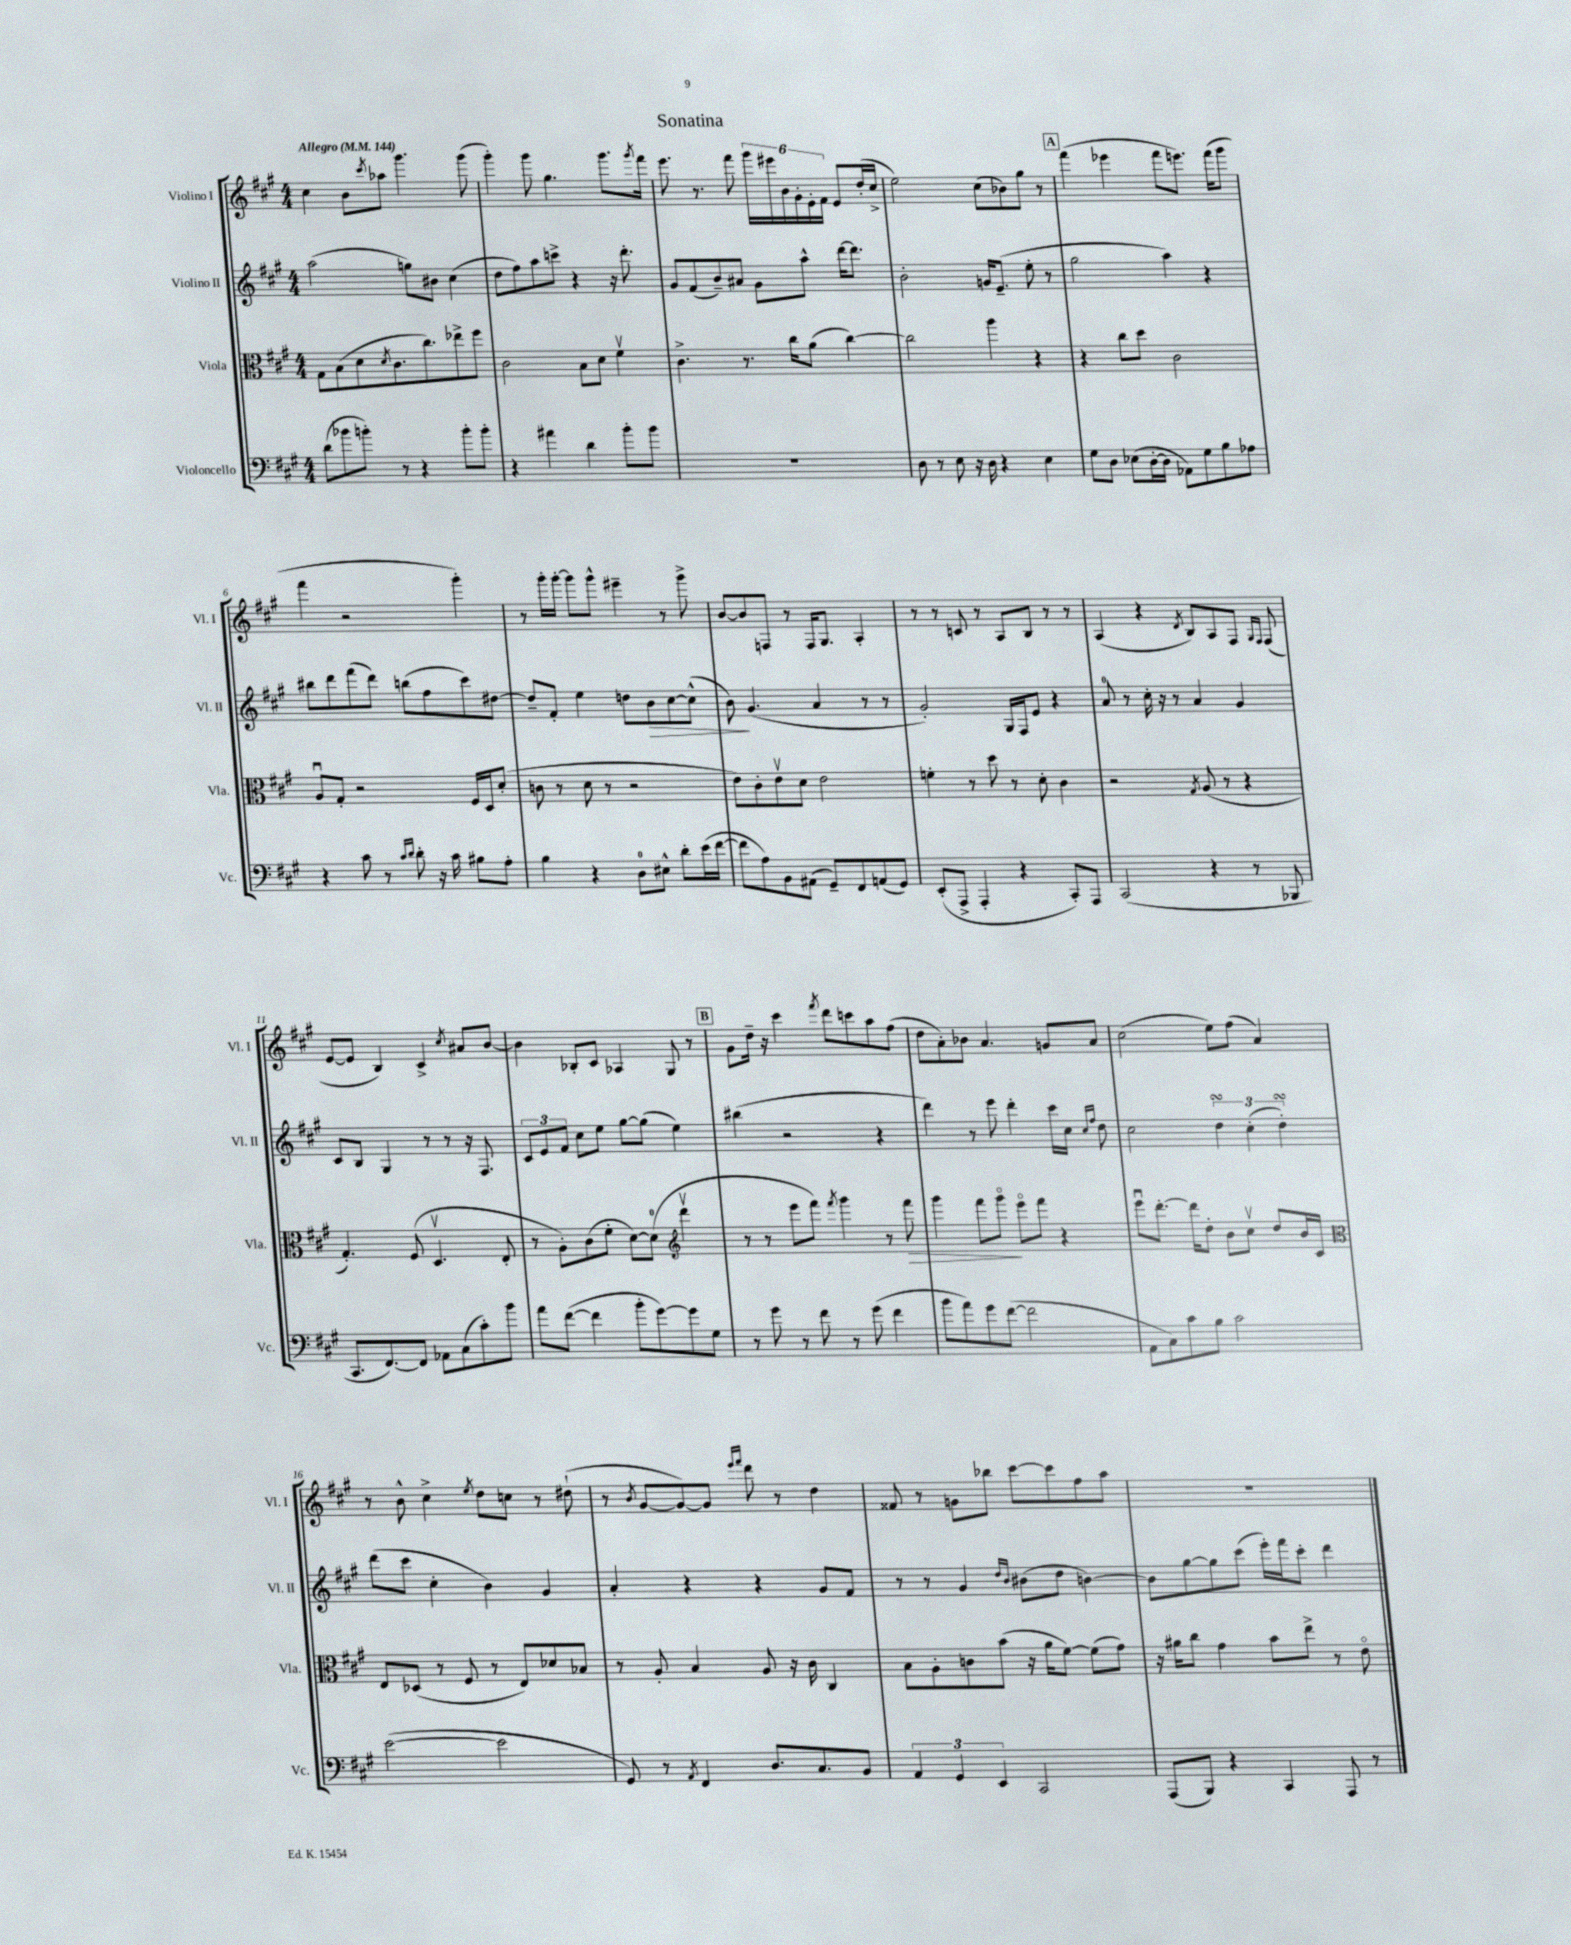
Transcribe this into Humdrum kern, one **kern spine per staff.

**kern	**kern	**kern	**kern
*staff4	*staff3	*staff2	*staff1
*clefF4	*clefC3	*clefG2	*clefG2
*k[f#c#g#]	*k[f#c#g#]	*k[f#c#g#]	*k[f#c#g#]
*M4/4	*M4/4	*M4/4	*M4/4
*MM144	*MM144	*MM144	*MM144
(8d\L	8G#\L	(2aa\	4cc#\
8b-\	(8B\	.	.
8b'\J)	8d\	.	8b\L
.	8qd/	.	8qccc#/
8r	8.c#\	.	8aa-\J
4r	.	8gg\L)	4.ggg#\
.	8.cc#\)	.	.
.	.	8b#\J	.
8b'\L	8ee-^\	(4cc#\	.
8b'\J	8ff#\J	.	(8ggg#\
=	=	=	=
4r	2c#\	8dd\L	4ggg#'\)
.	.	8ff#\)	.
4a#\	.	8aa\	8ggg#\
.	.	8ccc^\J	4.gg#\
4d\	8B\L	4r	.
.	8d\J	.	.
8b'\L	4f#v\	16r	8.ggg#\L
.	.	8.ddd'\	.
8b\J	.	.	.
.	.	.	8qggg#/
.	.	.	16fff#\Jk
=	=	=	=
1r	4.c#^\	8g#/L	8.eee\
.	.	(8f#/	.
.	.	.	8.r
.	.	8b~/)	.
.	8.r	8a#/J	8fff#\
.	.	8g#\L	24ggg#\LL
.	.	.	24eee#\
.	16cc#\LK	.	.
.	.	.	24b\
.	(8a\J	8aa^^\J	24g#'\
.	.	.	24e'\
.	.	.	24f#\JJ
.	[4cc#\)	[16ddd\LK	8e/L
.	.	8.ddd\]J	.
.	.	.	(16dd'/L
.	.	.	16cc#^/JJ
=	=	=	=
8D\	2cc#\]	2b'\	2ee\)
8r	.	.	.
8E\	.	.	.
16r	.	.	.
16D\	.	.	.
4r	4aa\	16g/LK	(8cc#\L
.	.	(8.e~/J	.
.	.	.	8b-\)
4E\	4r	8ee'\	8gg#\J
.	.	8r	8r
=	=	=	=
8G#\L	4r	2gg#\	(4fff#\
8D\J	.	.	.
(8E-\L	8cc#\L	.	4eee-\
[16D'\L	8dd\J	.	.
16D\]JJ	.	.	.
8AA-\L)	2c#\	4aa\)	8fff#\L
8G#\	.	.	8.eee\J)
8B\	.	4r	.
.	.	.	(16fff#\LK
8A-\J	.	.	8ggg#\J
=	=	=	=
4r	8Au/L	8bb#\L	4fff#\
.	8G#'/J	8ddd\	.
8c#\	2r	(8fff#\	2r
8r	.	8ddd\J)	.
16qqc#/LL	.	.	.
16qqd/JJ	.	.	.
8d'\	.	(8bb\L	.
16r	.	8ff#\	.
16c#\	.	.	.
8B#\L	16F#/LL	8ccc#\)	4ggg#'\)
.	16D/J	.	.
8A'\J	(8d'/J	[8dd#\J	.
=	=	=	=
4B\	8c\	8dd#~/]L	8r
.	8r	8f#'/J	16ggg#'\LL
.	.	.	[16ggg#'\JJ
4r	8d\	4ee\	8ggg#\]L
.	8r	.	8ggg#^^\J
8D\L	2r	8dd\L	4eee#~\
8E#^^\J	.	8b\	.
8d'\L	.	[8cc#\	8r
(16e\L	.	(8cc#^^\]J	8ggg#^\
[16f#\JJ	.	.	.
=	=	=	=
8f#\]L	8e\L)	8b\)	[8b/L
8A\)	8c#'\	(4.g#/	8b/]
8BB\	8ev\	.	8F/J
(8AA#\J	8d\J	.	8r
8GG#~/L)	2e\	4a/	16F/LK
.	.	.	8.G#/J
8FF#/	.	.	.
(8AA/	.	8r	4A'/
8GG#/J)	.	8r	.
=	=	=	=
(8EE'/L	4f'\	2g#'/)	8r
8AAA^/J	.	.	8r
4AAA'/	8r	.	8c/
.	8dd\	.	8r
4r	8r	16G#/LL	8A/L
.	.	16F#/J	.
.	8d'\	8e/J	8B/J
8CC#'/L)	4c#\	4r	8r
8AAA/J	.	.	8r
=	=	=	=
(2CC#/	2r	8a/	(4A/
.	.	8r	.
.	.	16cc#'\	4r
.	.	16r	.
.	.	8r	.
.	8qG#/	.	8qd/
4r	(8A/	4a/	8B/L)
.	8r	.	8A/
8r	4r	4g#/	8F#/J
.	.	.	16qqG#/LL
.	.	.	16qqF#/JJ
8BBB-/	.	.	(8F#/
=	=	=	=
8.CC#/L	4.G#'/)	8c#/L	[8e/L
.	.	8B/J	8e/]J
[8.FF#/)	.	.	.
.	.	4G#/	4B/)
8FF#/]J	(8F#/	.	.
8AA-\L	4.Dv/	8r	4c#^/
(8C#\	.	8r	.
.	.	.	8qcc#/
8c#'\)	.	16r	8a#/L
.	.	8.F#/	.
8b\J	8E'/	.	[8b/J
=	=	=	=
8a\L	8r	12c#/L	4b\]
.	.	12e/	.
([8f#\J	8A'\L)	.	.
.	.	12f#/J	.
4f#\]	(8c#\	8cc#\L	8B-'/L
.	8f#'\J	8ee\J	8c#/J
8b'\L	[8d\L)	[8gg#\L	4A-/
[8g#\)	(8d\]J	(8gg#\]J	.
*	*clefG2	*	*
8g#\]	4dddv\	4ee\)	8G#/
8G#\J	.	.	8r
=	=	=	=
8r	8r	(4bb#\	8g#\L
8g#\	8r	.	16dd~\Jk
.	.	.	16r
8r	8eee\L	2r	4ccc#\
8f#\	8fff#\J)	.	.
.	8qfff#/	.	8qfff#/
8r	4ggg#\	.	8ddd\L
(8g#\	.	.	8ccc\
4f#\	8r	4r	8aa\
.	8fff#\	.	(8ff#\J
=	=	=	=
8b\L	4ggg#\	4ddd\)	8dd\L
8a\)	.	.	8a'\)
8g#\	8fff#\L	8r	8b-\J
([8f#\J	8ggg#o\J	8eee\	4.a/
2f#\]	8eeeo\L	4ddd'\	.
.	8fff#\J	.	.
.	4r	16ccc#\LL	8g/L
.	.	16cc#\JJ	.
.	.	16qqcc#/LL	.
.	.	16qqff#/JJ	.
.	.	8dd\	8a/J
=	=	=	=
8AA\L	8eeeu\L	2cc#\	(2cc#\
8C#\)	[8.ddd'\J	.	.
8c#\	.	.	.
.	16ddd\]LK	.	.
8B\J	8dd'\J	.	.
2c#\	8b\L	6dd\	8ee\L)
.	8cc#v\J	.	(8ff#\J
.	.	(6cc#'\	.
.	8dd/L	.	4a/)
.	.	6dd'\)	.
.	16b/L	.	.
.	16c#/JJ	.	.
=	=	=	=
*	*clefC3	*	*
([2e\	8E/L	(8ddd\L	8r
.	(8D-/J	8ccc#\J	8b^^\
.	8r	4cc#'\	4cc#^\
.	8F#/	.	.
.	.	.	8qee/
2e\]	8r	4b\)	8dd\L
.	8E/L)	.	8cc\J
.	8d-/	4g#/	8r
.	8B-/J	.	(8dd#`\
=	=	=	=
8GG#/)	8r	4a'/	8r
.	.	.	8qb/
8r	8A'/	.	[8g#/L
8qAA/	.	.	.
4FF#/	4B/	4r	8g#/_)
.	.	.	8g#/]J
.	.	.	16qqeee/LL
.	.	.	16qqfff#/JJ
8.D/L	8A/	4r	8ddd\
.	16r	.	8r
8.C#/	16c#\	.	.
.	4C#/	8g#/L	4dd\
8BB/J	.	8f#/J	.
=	=	=	=
6AA/	8B\L	8r	8f##/
.	8A'\	8r	8r
6GG#/	.	.	.
.	8c\	4g#/	8g\L
6EE/	.	.	.
.	(8b\J	.	8bb-\J
.	.	16qqdd/LL	.
.	.	16qqb/JJ	.
2CC#/	16r	(8b#\L	[8ccc#\L
.	16a\LK	.	.
.	[8f#\J)	8dd\J	8ccc#\]
.	(8f#\]L	[4b\)	8ff#\
.	8g#\J)	.	8aa\J
=	=	=	=
(8AAA/L	16r	8b\]L	1r
.	16a#\LK	.	.
8BBB/J)	8cc#\J	[8gg#\	.
4r	4g#\	8gg#\]	.
.	.	(8ccc#\J	.
4CC#/	8b\L	16eee'\LL)	.
.	.	16fff#\J	.
.	8ee^\J	8ccc#'\J	.
8AAA/	8r	4ddd\	.
8r	8eo\	.	.
==	==	==	==
*-	*-	*-	*-
